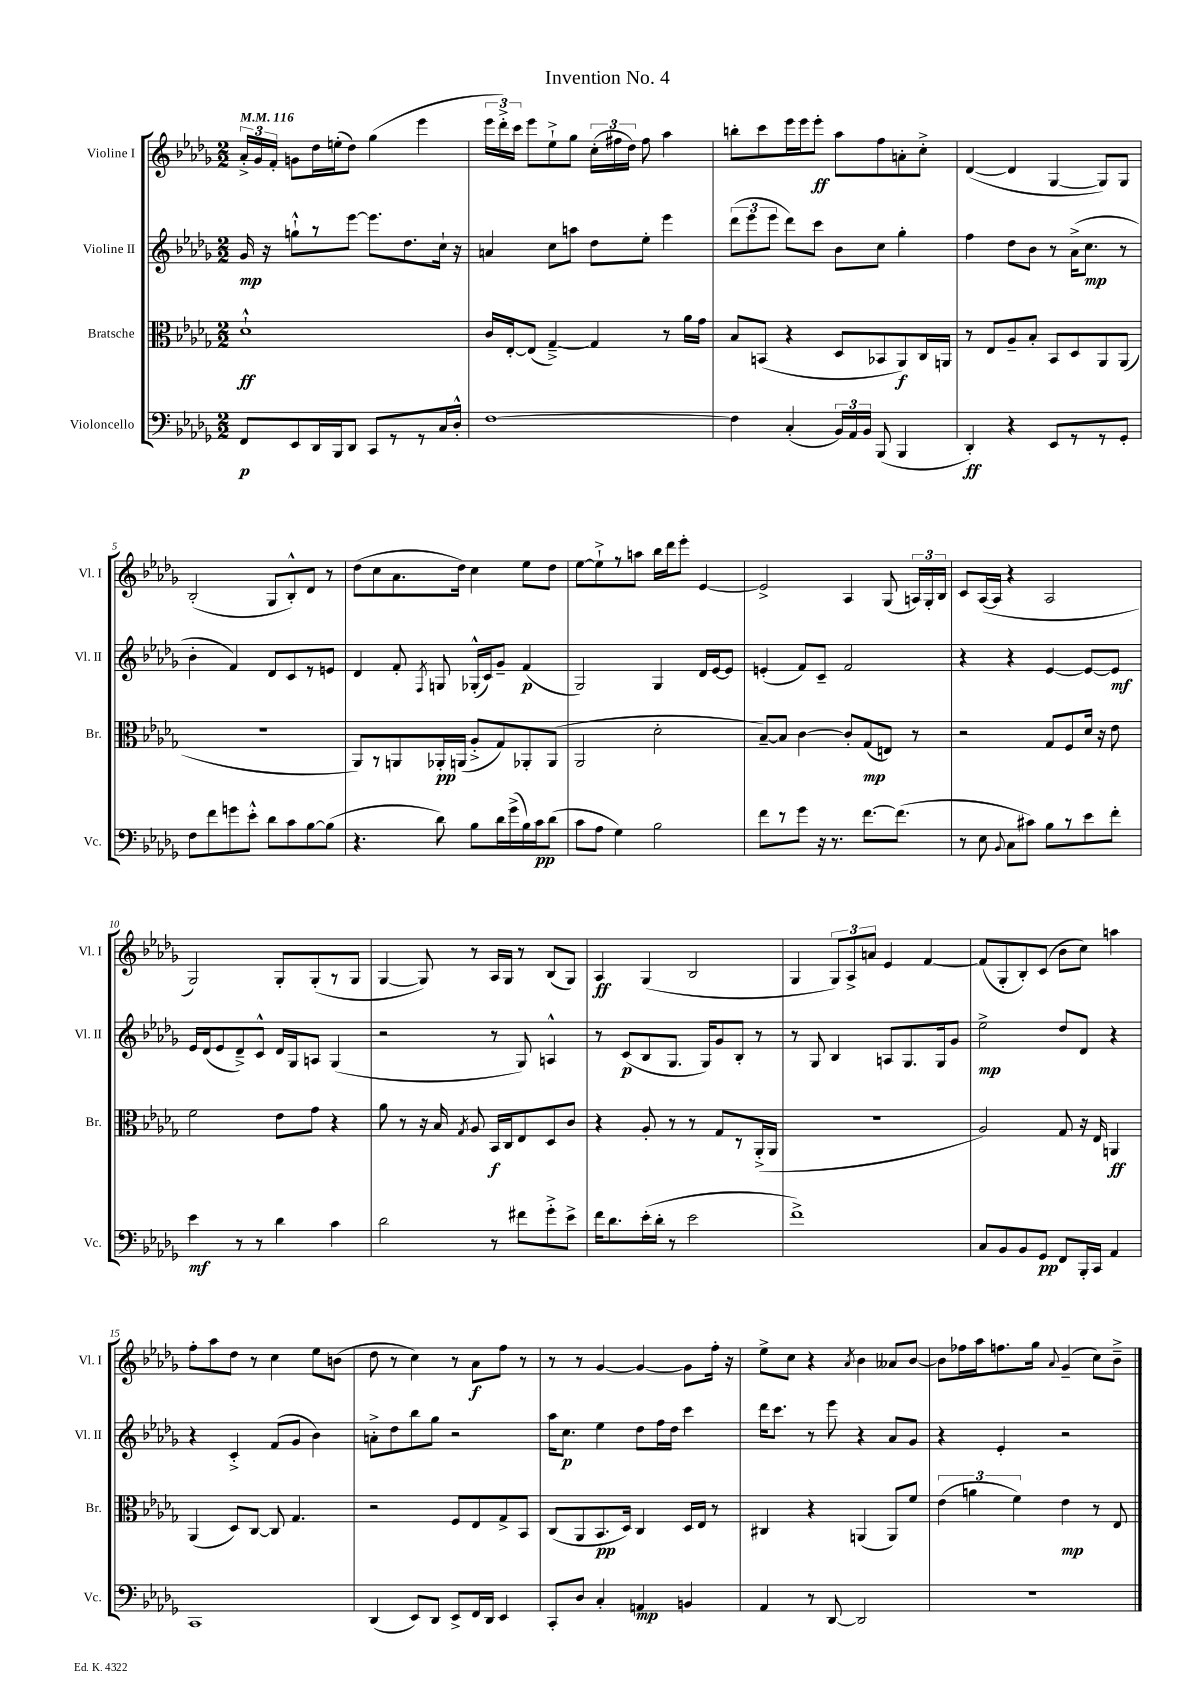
\header { title = "Invention No. 4" }
<<
\new StaffGroup <<
\new Staff = "s0" \with { instrumentName = "Violine I" shortInstrumentName = "Vl. I" } {
    \clef treble \key des \major \numericTimeSignature \time 2/2 \tempo 4 = 116
    \autoBeamOff \tuplet 3/2 { aes'16[-.-> ges'16 f'16]-. } g'8[ des''16 e''16-.( des''8]) ges''4( ees'''4 |
    \tuplet 3/2 { ees'''16[ des'''16-.->) c'''16] } ees'''8[ ees''8-!-> ges''8] \tuplet 3/2 { c''16[-.( fis''16 des''16]) } fis''8 aes''4 |
    b''8[-. c'''8 ees'''16 ees'''16 ees'''8]-.\ff aes''8[ f''8 a'8-. c''8]-.-> |
    des'4~( des'4 ges4~ ges8[) ges8] |
    bes2-.( ges8[ bes8-.-^) des'8] r8 |
    des''8[( c''8 aes'8. des''16]) c''4 ees''8[ des''8] |
    ees''8[~ ees''8-!-> r8 a''8] bes''16[ des'''16 ees'''8]-. ees'4~ |
    ees'2-> aes4 ges8( \tuplet 3/2 { a16[) ges16-. bes16] } |
    c'8[ aes16~( aes16] r4 aes2 |
    ges2) ges8[-. ges8-.( r8 ges8] |
    ges4~ ges8) r8 aes16[ ges16] r8 bes8[( ges8]) |
    aes4\ff ges4( bes2 |
    ges4 \tuplet 3/2 { ges8[) aes8-> a'8] } ees'4 f'4~ |
    f'8[( ges8-. bes8-.) c'8]( bes'8[ c''8]) a''4 |
    f''8[-. aes''8 des''8] r8 c''4 ees''8[ b'8]( |
    des''8 r8 c''4) r8 aes'8[\f f''8] r8 |
    r8 r8 ges'4~ ges'4~ ges'8[ f''16]-. r16 |
    ees''8[-> c''8] r4 \acciaccatura { aes'8 } bes'4 aeses'8[ bes'8]~ |
    bes'8[ fes''16 aes''16 f''8. ges''16] \appoggiatura { aes'8 } ges'4--( c''8[) bes'8]---> \bar "|." |
}
\new Staff = "s1" \with { instrumentName = "Violine II" shortInstrumentName = "Vl. II" } {
    \clef treble \key des \major \numericTimeSignature \time 2/2
    \autoBeamOff ges'16\mp r16 g''8[-!-^ r8 ees'''8]~ ees'''8.[ des''8. c''16]-! r16 |
    a'4 c''8[ a''8] des''8[ ees''8]-. ees'''4 |
    \tuplet 3/2 { des'''8[( ees'''8 ees'''8] } des'''8[) c'''8] bes'8[ c''8] ges''4-. |
    f''4 des''8[ bes'8] r8 aes'16[->( c''8.]\mp r8 |
    bes'4-. f'4) des'8[ c'8 r8 e'8] |
    des'4 f'8-. \acciaccatura { f8 } g8 ges16[-.-^( c'16) ges'8]-- f'4\p( |
    ges2) ges4 des'16[ ees'16~ ees'8] |
    e'4-.( f'8[) c'8]-- f'2 |
    r4 r4 ees'4~ ees'8[~ ees'8]\mf |
    ees'16[ des'16( ees'8 des'8--->) c'8]-^ des'16[ ges16 a8] ges4( |
    r2 r8 ges8) a4-^ |
    r8 c'8[\p( bes8 ges8.] ges16[) ges'8 bes8]-. r8 |
    r8 ges8 bes4 a8[ ges8. ges16 ges'8] |
    ees''2->\mp des''8[ des'8] r4 |
    r4 c'4-.-> f'8[( ges'8] bes'4) |
    a'8[-.-> des''8 bes''8 ges''8] r2 |
    aes''16[ c''8.]\p ees''4 des''8[ f''16 des''16] c'''4 |
    des'''16[ c'''8.] r8 ees'''8 r4 aes'8[ ges'8] |
    r4 ees'4-. r2 \bar "|." |
}
\new Staff = "s2" \with { instrumentName = "Bratsche" shortInstrumentName = "Br." } {
    \clef alto \key des \major \numericTimeSignature \time 2/2
    \autoBeamOff des'1-!-^\ff |
    c'16[ ees16~-. ees8]( ges4~--->) ges4 r8 aes'16[ ges'16] |
    bes8[ b,8]( r4 des8[ bes,8 aes,8\f) c16 a,16] |
    r8 ees8[ aes8-- bes8]-. bes,8[ des8 aes,8 aes,8]( |
    r1 |
    aes,8[) r8 a,8 aes,16-.\pp a,16]( aes8[-.-> ges8) aes,8-. aes,8]( |
    aes,2 des'2-. |
    bes8[~--) bes8] c'4~ c'8[-. ges8\mp( e8]) r8 |
    r2 ges8[ f8 des'16] r16 ees'8 |
    f'2 ees'8[ ges'8] r4 |
    aes'8 r8 r16 bes16 \acciaccatura { ges8 } aes8 bes,16[\f c16 ees8 des8 c'8] |
    r4 aes8-. r8 r8 ges8[ r8 aes,16-.->( aes,16] |
    R1 |
    aes2) ges8 r16 ees16 a,4\ff |
    aes,4( des8[) c8]~ c8 ges4. |
    r2 f8[ ees8 ges8-> bes,8] |
    c8[( aes,8 bes,8.\pp des16]) c4 des16[ ees16] r8 |
    cis4 r4 a,4( a,8[) f'8] |
    \tuplet 3/2 { ees'4( a'4 f'4) } ees'4\mp r8 ees8 \bar "|." |
}
\new Staff = "s3" \with { instrumentName = "Violoncello" shortInstrumentName = "Vc." } {
    \clef bass \key des \major \numericTimeSignature \time 2/2
    \autoBeamOff f,8[\p ees,8 des,16 bes,,16 des,8] c,8[ r8 r8 c16 des16]-.-^ |
    f1~ |
    f4 c4-.( \tuplet 3/2 { bes,16[) aes,16 bes,16] } bes,,8( bes,,4 |
    des,4-.\ff) r4 ees,8[ r8 r8 ges,8]-. |
    f8[ f'8 g'8 ees'8]-.-^ des'8[ c'8 bes8~ bes8]( |
    r4. des'8) bes8[ des'16 ges'16->( bes16) c'16\pp des'8]( |
    c'8[ aes8] ges4) bes2 |
    f'8[ r8 ges'8] r16 r8. f'8.[~ f'8.]( |
    r8 ees8 \appoggiatura { bes,8 } c8[ cis'8]) bes8[ r8 ees'8 f'8]-. |
    ees'4\mf r8 r8 des'4 c'4 |
    des'2 r8 fis'8[ ges'8-.-> ees'8]-> |
    f'16[ des'8. ees'16-.( des'16]-. r8 ees'2 |
    f'1->) |
    c8[ bes,8 bes,8 ges,8]\pp f,8[ bes,,16-. c,16] aes,4 |
    c,1 |
    des,4( ees,8[) des,8] ees,8[-> f,16 des,16] ees,4 |
    c,8[-. des8] c4-. a,4\mp b,4 |
    aes,4 r8 des,8~ des,2 |
    R1 \bar "|." |
}
>>
>>
